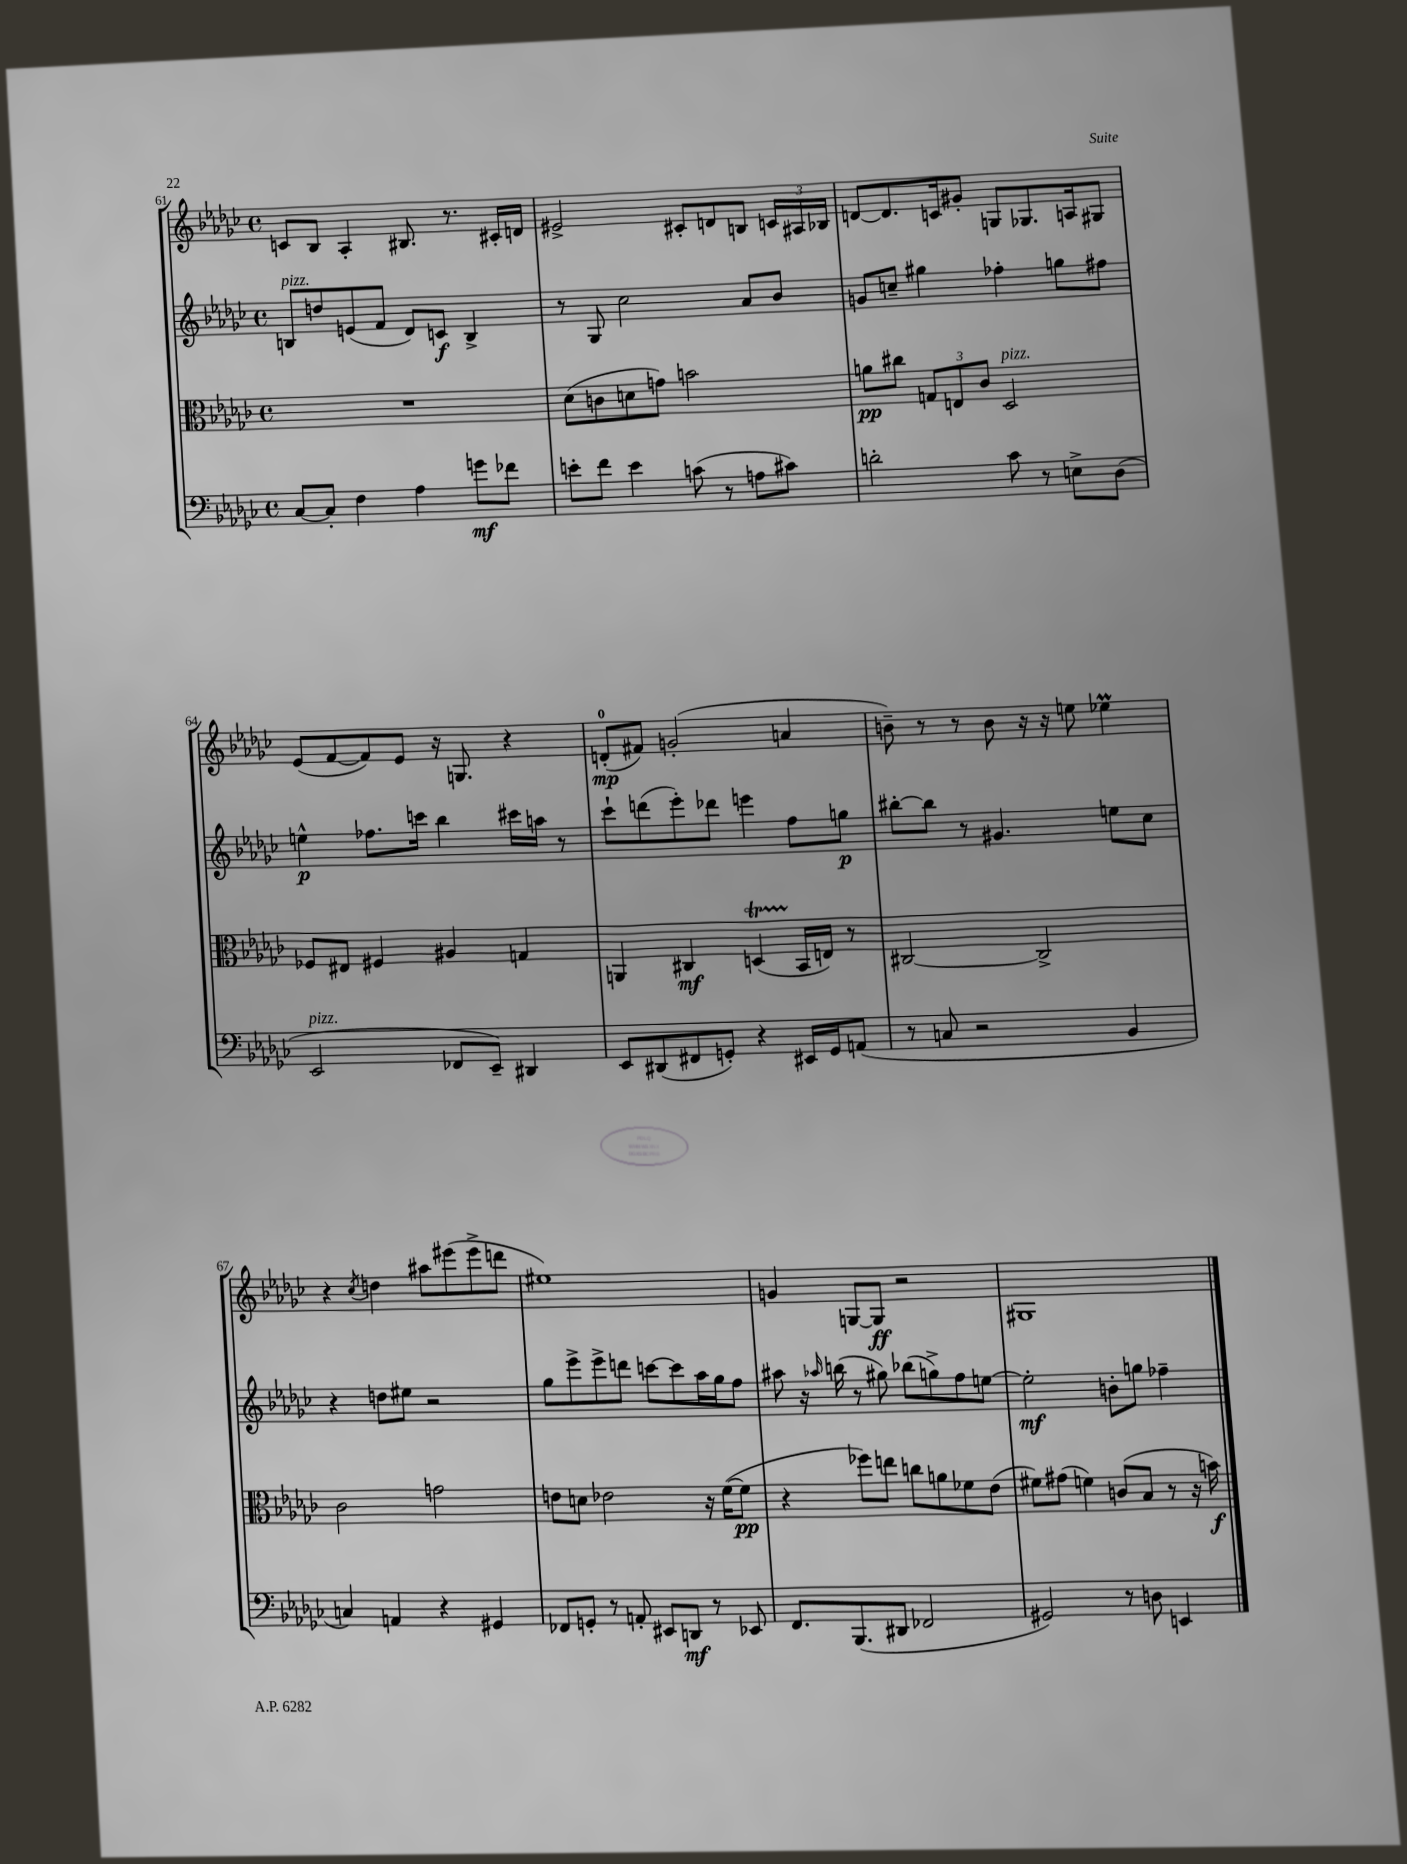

**kern	**dynam	**kern	**dynam	**kern	**dynam	**kern	**dynam
*part4	*part4	*part3	*part3	*part2	*part2	*part1	*part1
*staff4	*staff4	*staff3	*staff3	*staff2	*staff2	*staff1	*staff1
*clefF4	*	*clefC3	*	*clefG2	*	*clefG2	*
*k[b-e-a-d-g-c-]	*	*k[b-e-a-d-g-c-]	*	*k[b-e-a-d-g-c-]	*	*k[b-e-a-d-g-c-]	*
*M4/4	*	*M4/4	*	*M4/4	*	*M4/4	*
*met(c)	*	*met(c)	*	*met(c)	*	*met(c)	*
=61	=61	=61	=61	=61	=61	=61	=61
!	!	!	!	!LO:TX:a:i:t=pizz.	!	!	!
[8C-/L	.	1r	.	8Bn/L	.	8cn/L	.
8C-'/J]	.	.	.	8ddn/	.	8B-/J	.
4F\	.	.	.	(8en/	.	4A-'/	.
.	.	.	.	8f/J	.	.	.
4A-\	.	.	.	8d-/L)	.	8.B#X/	.
.	.	.	.	8cn/J	f	.	.
.	.	.	.	.	.	8.r	.
8gn\L	mf	.	.	4B^/	.	.	.
8f-X\J	.	.	.	.	.	16c#X'/LL	.
.	.	.	.	.	.	16dn/JJ	.
=62	=62	=62	=62	=62	=62	=62	=62
8en'\L	.	(8d-\L	.	8r	.	2e#X^/	.
8f\J	.	8cn\	.	8G-/	.	.	.
4e\	.	8dn\	.	2cc-\	.	.	.
.	.	8gn\J)	.	.	.	.	.
(8cn\	.	2bn\	.	.	.	8c#X'/L	.
8r	.	.	.	.	.	8dn/	.
8An\L	.	.	.	8a-/L	.	8Bn/J	.
8c#X\J)	.	.	.	8b-/J	.	24cn/LL	.
.	.	.	.	.	.	24A#X/	.
.	.	.	.	.	.	24B-X/JJ	.
=63	=63	=63	=63	=63	=63	=63	=63
2dn'\	.	8an\L	pp	8gn/L	.	[8dn/L	.
.	.	8cc#X\J	.	8ccn~/J	.	8.d/]	.
.	.	12Gn/L	.	4gg#X\	.	.	.
.	.	.	.	.	.	16cn/k	.
.	.	12En/	.	.	.	.	.
.	.	.	.	.	.	8g#X'/J	.
.	.	12c-/J	.	.	.	.	.
!	!	!LO:TX:a:i:t=pizz.	!	!	!	!	!
8c-\	.	2D-/	.	4ff-X'\	.	8Gn/L	.
8r	.	.	.	.	.	8.G-X/	.
8En^\L	.	.	.	8ggn\L	.	.	.
.	.	.	.	.	.	16An/k	.
(8D-\J	.	.	.	8ff#X\J	.	8G#X/J	.
!!LO:LB:g=z
=64	=64	=64	=64	=64	=64	=64	=64
!LO:TX:a:i:t=pizz.	!	!	!	!	!	!	!
2EE-/	.	8F-X/L	.	4een^^\	p	(8e-/L	.
.	.	8E#X/J	.	.	.	[8f/	.
.	.	4F#X/	.	8.ff-X\L	.	8f/])	.
.	.	.	.	.	.	8e-/J	.
.	.	.	.	16cccn\Jk	.	.	.
8FF-X/L	.	4A#X/	.	4bb-\	.	16r	.
.	.	.	.	.	.	8.Gn/	.
8EE-~/J)	.	.	.	.	.	.	.
4DD#X/	.	4Gn/	.	16ccc#X\LL	.	4r	.
.	.	.	.	16aan\JJ	.	.	.
.	.	.	.	8r	.	.	.
=65	=65	=65	=65	=65	=65	=65	=65
8EE-/L	.	4AAn/	.	8ccc-`\L	.	(8dn'/L	mp
(8DD#X/	.	.	.	(8dddn\	.	8f#X/J)	.
8FF#X/	.	4C#X/	mf	8eee-'\)	.	(2gn'/	.
8GGn'/J)	.	.	.	8ddd-X\J	.	.	.
4r	.	(4Dnt/	.	4eeen\	.	.	.
16EE#X/LL	.	16BB-/LL	.	8ff\L	.	4an/	.
16GG/J	.	16En/JJ)	.	.	.	.	.
(8AAn/J	.	8r	.	8ggn\J	p	.	.
=66	=66	=66	=66	=66	=66	=66	=66
8r	.	[2C#X/	.	[8bb#X'\L	.	8bn~\)	.
8Cn/	.	.	.	8bb#\J]	.	8r	.
2r	.	.	.	8r	.	8r	.
.	.	.	.	4.g#X/	.	8b\	.
.	.	2C#^/]	.	.	.	16r	.
.	.	.	.	.	.	16r	.
.	.	.	.	.	.	8een\	.
4BB-/	.	.	.	8een\L	.	4ee-XM\	.
.	.	.	.	8cc-\J	.	.	.
!!LO:LB:g=z
=67	=67	=67	=67	=67	=67	=67	=67
4Cn/)	.	2c-\	.	4r	.	4r	.
.	.	.	.	.	.	8qcc-/	.
4AAn/	.	.	.	8ddn\L	.	4ddn\	.
.	.	.	.	8ee#X\J	.	.	.
4r	.	2gn\	.	2r	.	8aa#X\L	.
.	.	.	.	.	.	(8eee#X\	.
4GG#X/	.	.	.	.	.	8eee#^\	.
.	.	.	.	.	.	8dddn\J	.
=68	=68	=68	=68	=68	=68	=68	=68
8FF-X/L	.	8en\L	.	8gg-\L	.	1ee#X)	.
8GGn'/J	.	8dn\J	.	8eee-^\	.	.	.
8r	.	2e-X\	.	8eee-^\	.	.	.
8AAn'/	.	.	.	8dddn\J	.	.	.
8EE#X/L	.	.	.	[8cccn\L	.	.	.
8DDn/J	mf	.	.	8ccc\]	.	.	.
8r	.	16r	.	16aa-\L	.	.	.
.	.	([16f\KL	.	16gg-\J	.	.	.
8EE-X/	.	8f\J]	pp	8ff\J	.	.	.
=69	=69	=69	=69	=69	=69	=69	=69
8.FF/L	.	4r	.	8aa#X\	.	4gn/	.
.	.	.	.	16r	.	.	.
.	.	.	.	16qqaa-X/	.	.	.
(8.BBB-/	.	.	.	(16bbn\	.	.	.
.	.	8ff-X\L)	.	8r	.	[8Gn/L	.
8DD#X/J	.	8een\J	.	8gg#X\)	.	8G/J]	ff
2FF-X/	.	8ccn\L	.	(8bb-X\L	.	2r	.
.	.	8an\	.	8ggn^\)	.	.	.
.	.	8f-X\	.	8ff\	.	.	.
.	.	(8e-\J	.	[8een\J	.	.	.
=70	=70	=70	=70	=70	=70	=70	=70
2GG#X/)	.	8f#X\L)	.	2ee'\]	mf	1G#X	.
.	.	(8g#X\J	.	.	.	.	.
.	.	4fn\)	.	.	.	.	.
8r	.	(8cn/L	.	8bn'\L	.	.	.
8Dn\	.	8B-/J	.	8ggn\J	.	.	.
4EEn/	.	8r	.	4ff-X~\	.	.	.
.	.	16r	.	.	.	.	.
.	.	16bn\)	f	.	.	.	.
==	==	==	==	==	==	==	==
*-	*-	*-	*-	*-	*-	*-	*-
